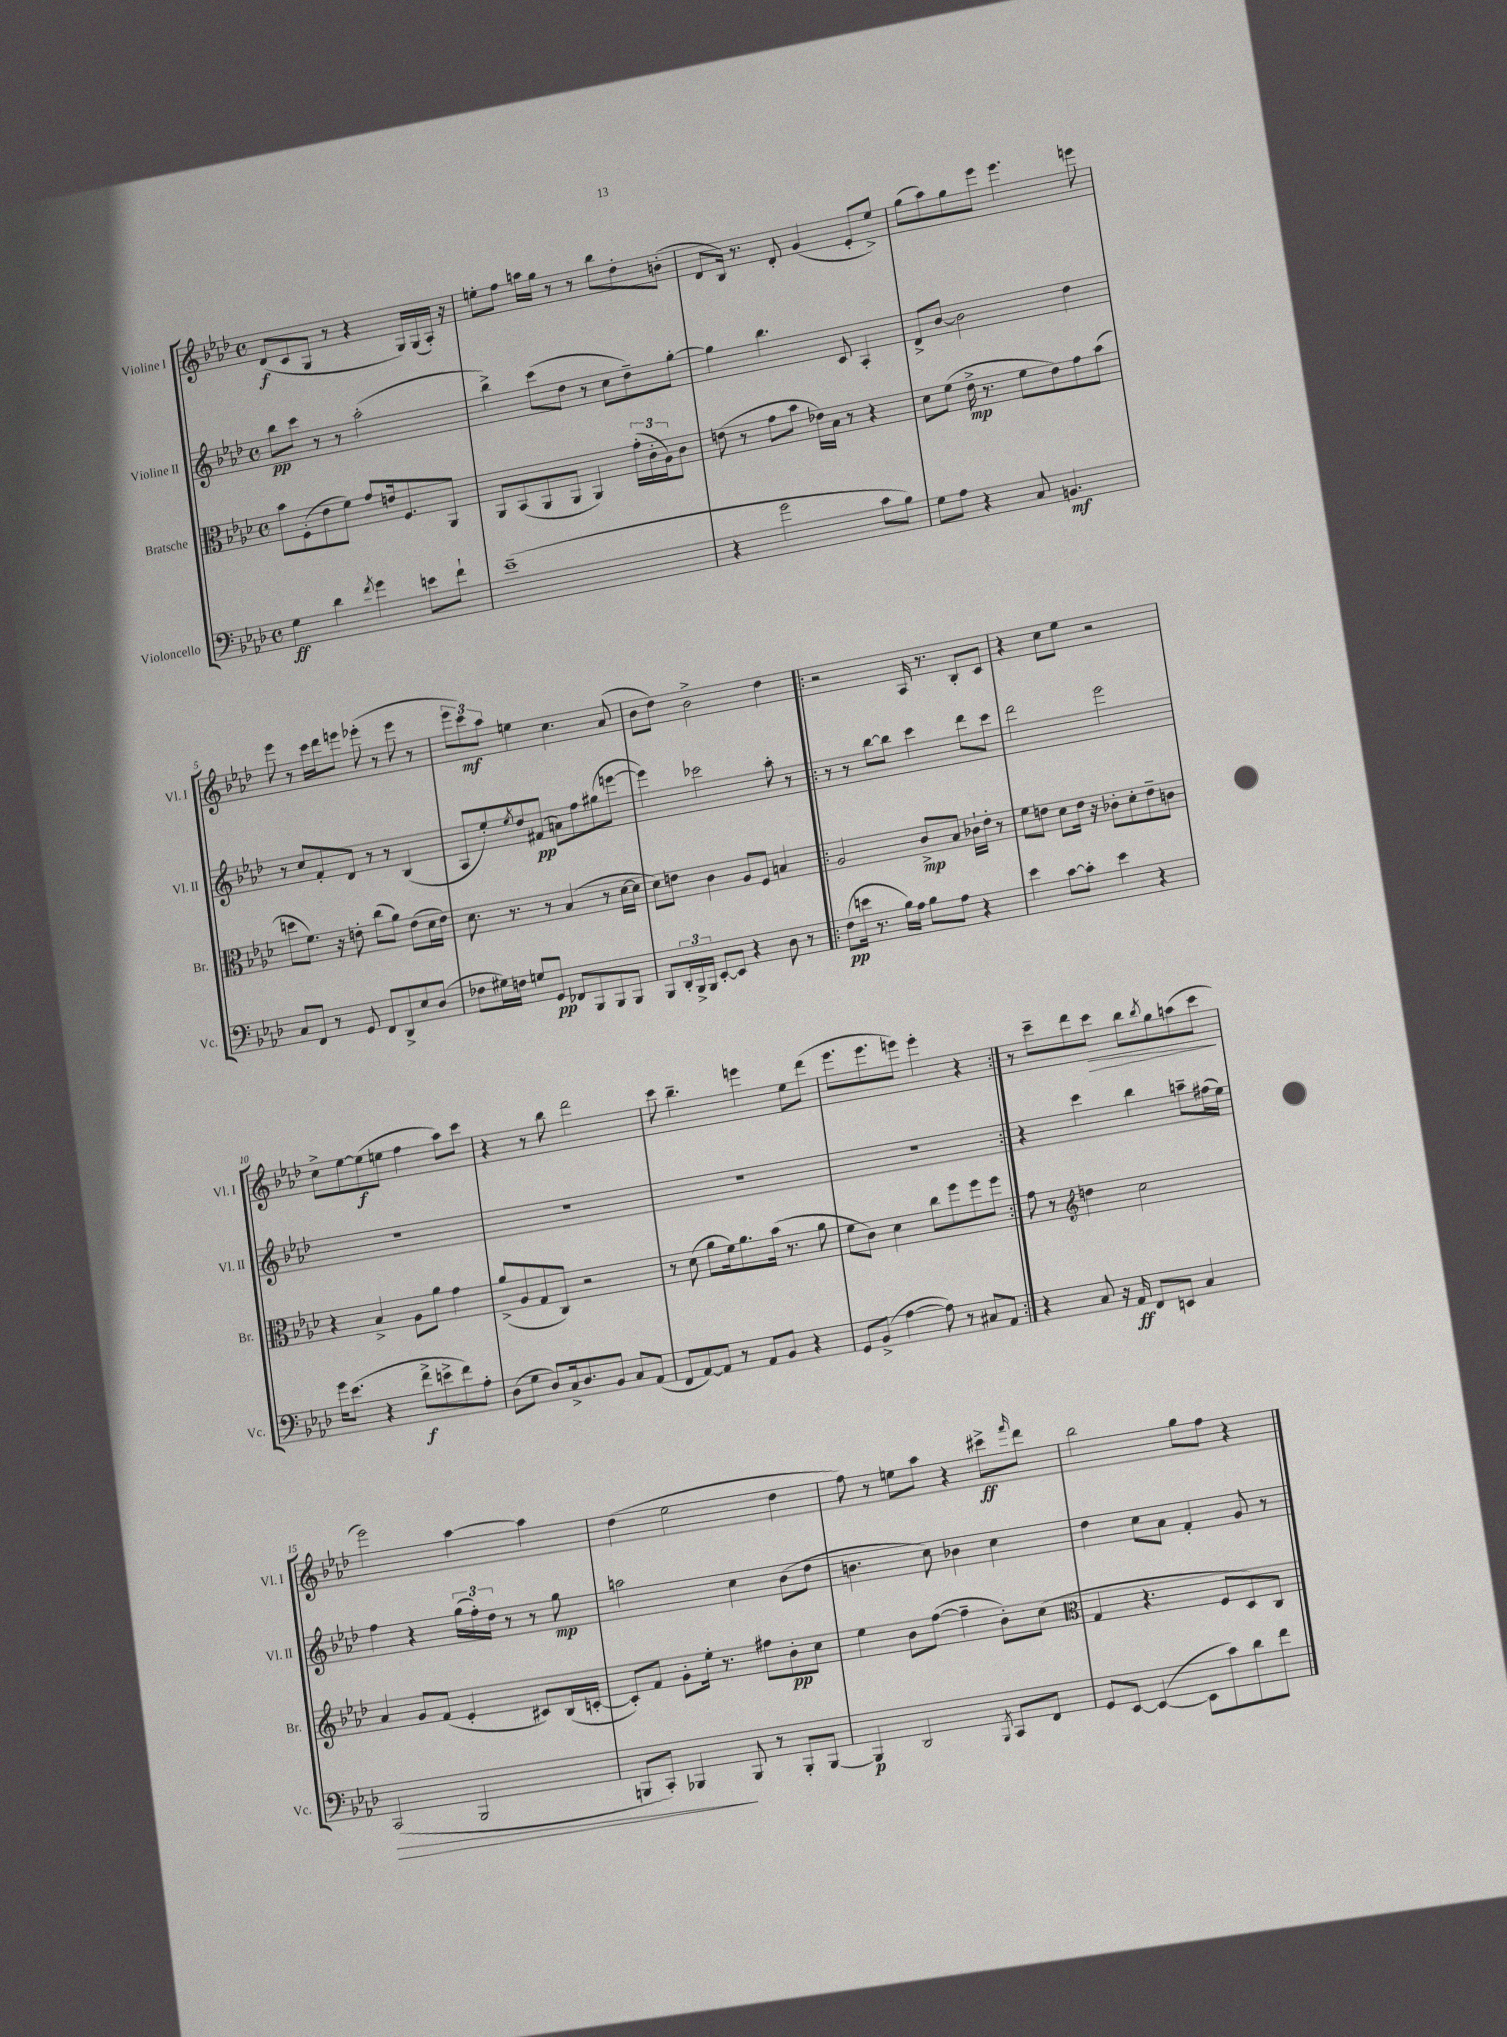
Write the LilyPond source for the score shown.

<<
\new StaffGroup <<
\new Staff = "s0" \with { instrumentName = "Violine I" shortInstrumentName = "Vl. I" } {
    \clef treble \key aes \major \defaultTimeSignature \time 4/4
    des'8\f( c'8 g8 r8 r4 g16) g16( aes16-.) r16 |
    e''8-. f''8 a''16 g''16 r8 r8 bes''8 des''8-. b'8-.( |
    des'8 bes16) r8. des'8-. g'4( ees'8-. ees''8->) |
    g''8( aes''8) g''8 ees'''8 ees'''4. e'''8 |
    ees'''8 r8 c'''16 des'''16 e'''8 ees'''8-.( r8 ees'''8 r8 |
    \tuplet 3/2 { ees'''8 c'''8\mf) aes''8 } e''4 c''4. aes'8( |
    bes'8 des''8) bes'2-> des''4 |
    \repeat volta 2 { r2 aes16 r8. bes8-. c'8 |
    r4 c''8 ees''8 r2 |
    c''8-> ees''8~ ees''8\f( e''8 f''4 aes''8) c'''8 |
    r4 r8 bes''8 des'''2 |
    c'''8 bes''4.-- e'''4 ees''8 des'''8( |
    ees'''8. ees'''8. e'''8) e'''4-. r4 | }
    r8 c'''8-- des'''8 c'''8\> bes''8 \acciaccatura { bes''8 } g''8 a''8( c'''8\! |
    ees'''2) aes''4~ aes''4 |
    des''4( ees''2 des''4 |
    f''8) r8 e''8 aes''8 r4 cis'''8->\ff \grace { f'''16 } des'''8 |
    bes''2 g''8 f''8 r4 \bar "|." |
}
\new Staff = "s1" \with { instrumentName = "Violine II" shortInstrumentName = "Vl. II" } {
    \clef treble \key aes \major \defaultTimeSignature \time 4/4
    bes''8\pp c'''8 r8 r8 aes''2-.( |
    bes''4->) c'''8( des''8 r8 c''8 des''8--) g''8~-. |
    g''4 bes''4. c'8 aes4-. |
    des'8-> bes'8~ bes'2 des''4 |
    r8 c''8 f'8-. des'8 r8 r8 bes4( |
    aes8 ees''8-.) \acciaccatura { ees''8 } des''8 fis'8\pp( a'8) f''8 gis''8( e'''8~ |
    e'''4) ces'''2 aes''8-. r8 |
    \repeat volta 2 { r8 r8 bes''8~ bes''8 c'''4 des'''8 c'''8 |
    des'''2 ees'''2 |
    R1 |
    R1 |
    R1 |
    R1 | }
    r4 c'''4 bes''4 a''8-- fis''16( ees''16) |
    f''4 r4 \tuplet 3/2 { g''16( f''16-.) des''16 } r8 r8 g''8\mp |
    a''2 c''4 bes'8( des''8 |
    b'4. c''8) bes'4 c''4 |
    des''4 c''8 aes'8 f'4-. g'8 r8 \bar "|." |
}
\new Staff = "s2" \with { instrumentName = "Bratsche" shortInstrumentName = "Br." } {
    \clef alto \key aes \major \defaultTimeSignature \time 4/4
    bes'8 f8-.( ees'8 f'8) g'8 e'16 f8. aes,8 |
    aes,8 bes,8( aes,8 aes,8 aes,4) \tuplet 3/2 { g'16-.( c'16-. aes16) } c'8 |
    e'8( r8 g'8 bes'8 ees'16) bes16 r8 r4 |
    des'8 f'8( ees'16->\mp r8. f'8 ees'8) g'8 bes'8( |
    d''8 f'8.) r16 e'8-. c''8( aes'8) e'8( des'16 e'16) |
    des'8. r8. r8 bes4( r8 des'16~ des'16 |
    des'8) e'8 c'4 aes8 f8 b4 |
    \repeat volta 2 { aes2 c'8->\mp bes8 ces'16-! ees'16-. r8 |
    f'8 e'8 des'8 e'16 r16 ces'8-. des'8-. e'8-- c'8 |
    r4 bes4-> aes8 aes'8 g'4 |
    aes'8->( aes8 g8 c8) r2 |
    r8 des'8( aes'8 f'16) aes'8. bes'16( r8. aes'8 |
    f'8 c'8) des'4 c''8 f''8 f''8 f''8 | }
    g'8 r8 \clef treble d''4 c''2 |
    aes'4 g'8 f'8( ees'4-. cis'8) bes16( c'16~-. |
    c'8-.) f'8 g'8-. ees''16-. r8. fis''8 bes'8-.\pp c''8 |
    ees''4 bes'8 f''8~( f''4-- bes'8-.) c''8( |
    \clef alto g4 r4. f8 des8) c8 \bar "|." |
}
\new Staff = "s3" \with { instrumentName = "Violoncello" shortInstrumentName = "Vc." } {
    \clef bass \key aes \major \defaultTimeSignature \time 4/4
    g4\ff des'4 \acciaccatura { f'8 } g'4 e'8 f'8-! |
    ees'1--( |
    r4 g'2 c'8 bes8) |
    g8 aes8 r4 c8 b,4.\mf |
    c8 f,8 r8 g,8 f,8 des,8-> ees8 des8( |
    fes8 gis16) f16 g8 g,8\pp fes,8 bes,,8 bes,,8 bes,,8 |
    bes,,8 \tuplet 3/2 { des,16-. bes,,16-> bes,,16 } ees,8~-. ees,8 r4 des8 r8 |
    \repeat volta 2 { f8\pp( e'16 r8. bes16) aes16 bes8 aes8 r4 |
    ees'4 c'8~ c'8-. ees'4 r4 |
    g'16 ees'8.( r4 f'8->\f e'8-> f'8) aes8-. |
    des8( g8 des8) c16-> des8. bes,8 c8 aes,8( |
    f,8 aes,8~) aes,8 r8 aes,8 bes,8 r4 |
    g,8 bes,8->( aes4~ aes8) r8 cis8 aes,8 | }
    r4 c8 r16 aes,16\ff f,8 e,8 c4 |
    c,2\>( bes,,2 |
    b,,8 c,8-.) bes,,4\! bes,,8 r8 bes,,8-. bes,,8~ |
    bes,,4\p des,2 \acciaccatura { bes,,8 } c,8 f,8 |
    g,8 ees,8~ ees,4~( ees,8 c'8) des'8 f'8 \bar "|." |
}
>>
>>
